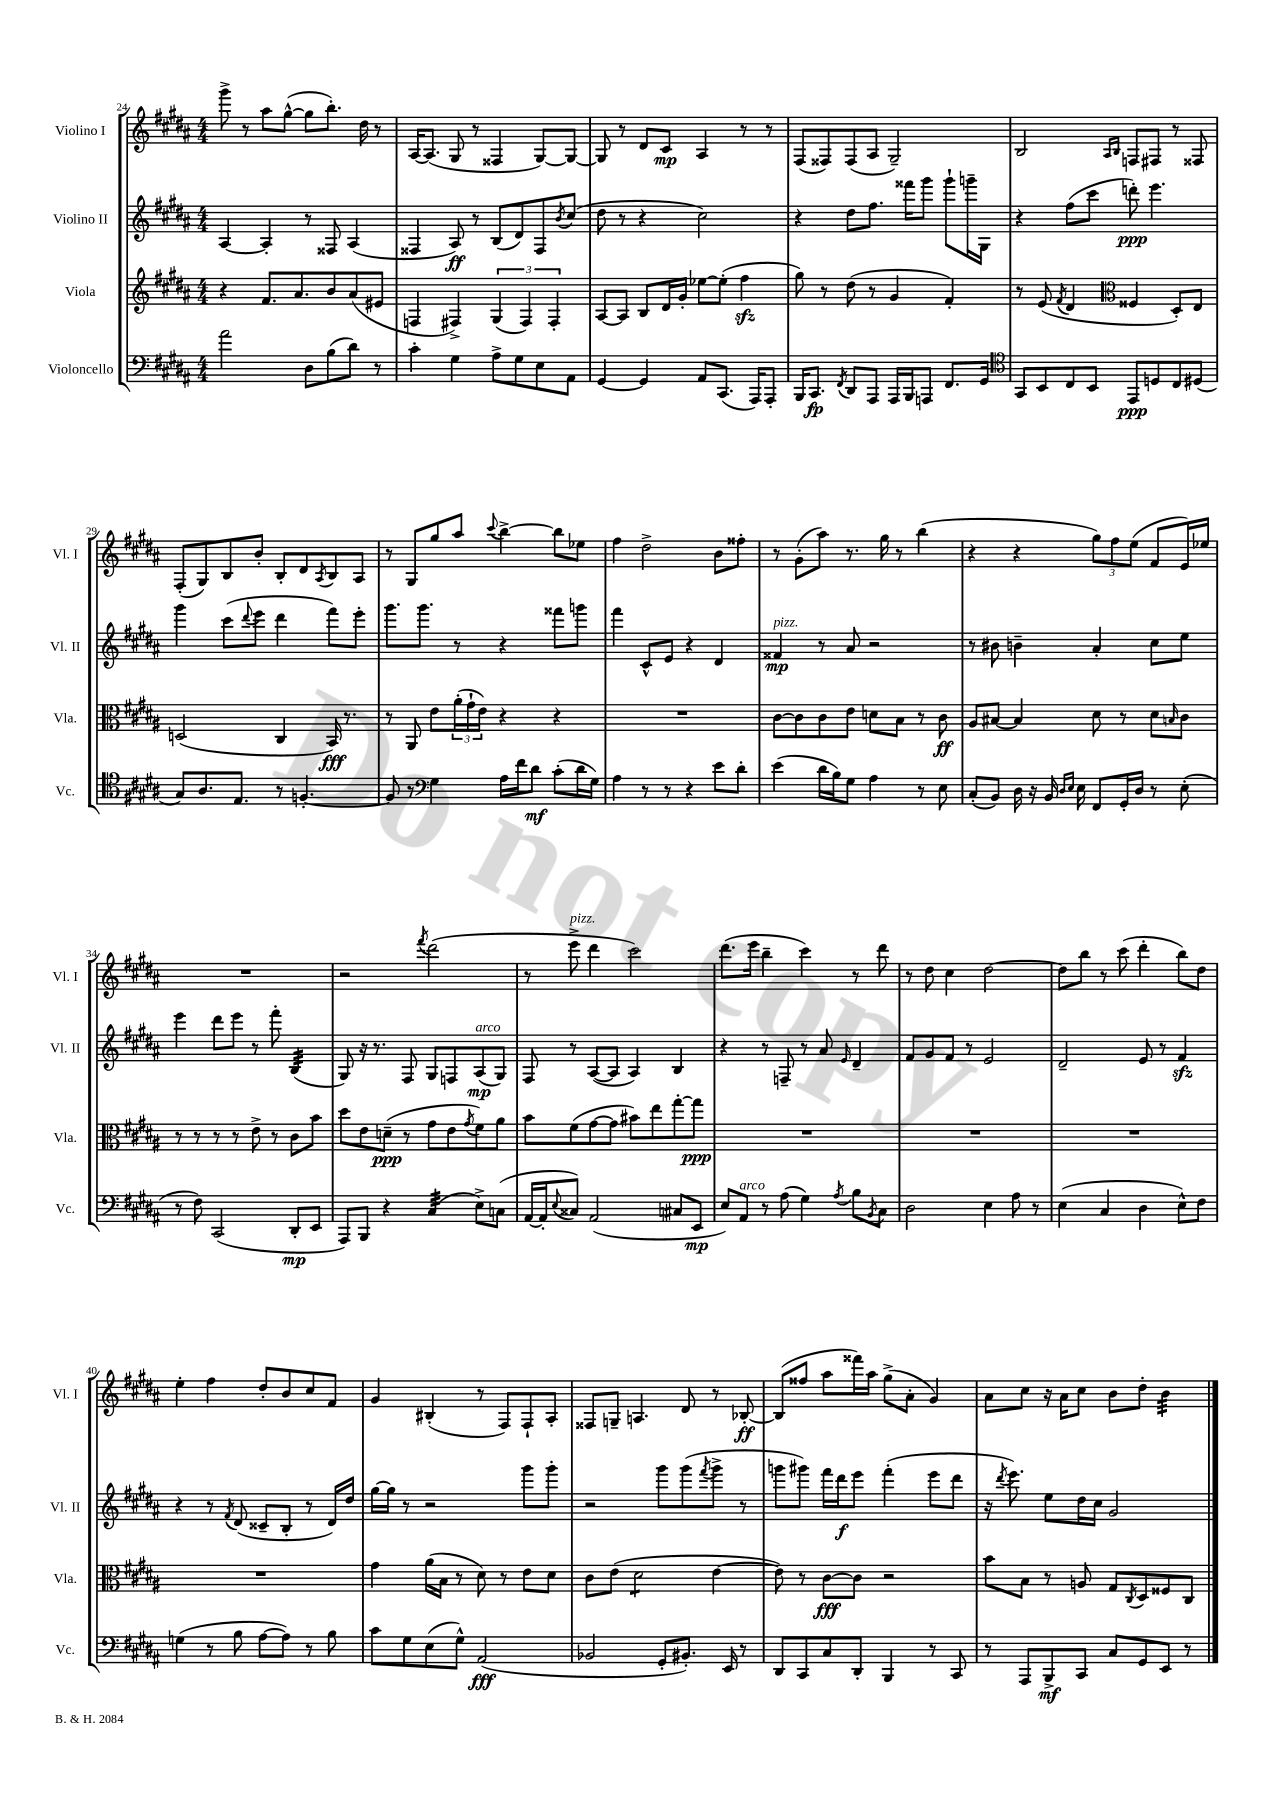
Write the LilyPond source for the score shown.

<<
\new StaffGroup <<
\new Staff = "s0" \with { instrumentName = "Violino I" shortInstrumentName = "Vl. I" } {
    \clef treble \key b \major \numericTimeSignature \time 4/4
    gis'''8-> r8 ais''8 gis''8~-^( gis''8 b''8.-.) dis''16 r8 |
    ais16~ ais8.( gis8 r8 fisis4 gis8~) gis8~ |
    gis8 r8 dis'8 cis'8\mp ais4 r8 r8 |
    fis8( fisis8) fisis8( ais8 gis2--) |
    b2 \grace { ais16 b16 } f8 fis8 r8 fisis8 |
    fis8-.( gis8) b8 b'8-. b8-. dis'8 \acciaccatura { ais8 } b8 ais8 |
    r8 gis8 gis''8 ais''8 \appoggiatura { cis'''8 } b''4~-> b''8 ees''8 |
    fis''4 dis''2-> b'8 fisis''8-. |
    r8 gis'8-.( ais''8) r8. gis''16 r8 b''4( |
    r4 r4 \tuplet 3/2 { gis''8) fis''8 e''8( } fis'8 e'16) ees''16 |
    R1 |
    r2 \acciaccatura { fis'''8 } dis'''2( |
    r8 e'''8->^\markup { \italic "pizz." } dis'''4 cis'''2) |
    dis'''8.( e'''16 b''4-- cis'''4) r8 dis'''8 |
    r8 dis''8 cis''4 dis''2~ |
    dis''8 b''8 r8 cis'''8( dis'''4-. b''8) dis''8 |
    e''4-. fis''4 dis''8-. b'8 cis''8 fis'8 |
    gis'4 bis4-.( r8 fis8) fis8-! ais8-. |
    fisis8 g8-- a4. dis'8 r8 bes8~-.\ff |
    bes8( fisis''8 ais''8 fisis'''16) ais''16 gis''8->( ais'8-. gis'4) |
    ais'8 cis''8 r16 ais'16 cis''8 b'8 dis''8-. b'4:32 \bar "|." |
}
\new Staff = "s1" \with { instrumentName = "Violino II" shortInstrumentName = "Vl. II" } {
    \clef treble \key b \major \numericTimeSignature \time 4/4
    ais4~ ais4-. r8 fisis8 ais4( |
    fisis4 ais8\ff) r8 b8( dis'8) fisis8 \acciaccatura { b'8 } cis''8( |
    dis''8 r8 r4 cis''2) |
    r4 dis''8 fis''8. fisis'''16 gis'''8 gis'''8-! g'''16-- gis16 |
    r4 fis''8( cis'''8 d'''8-.\ppp) e'''4. |
    gis'''4 cis'''8( \appoggiatura { dis'''8 } e'''8 dis'''4 fis'''8) e'''8-. |
    gis'''8. gis'''8. r8 r4 fisis'''8 g'''8 |
    fis'''4 cis'8-^ e'8 r4 dis'4 |
    fisis'4\mp^\markup { \italic "pizz." } r8 ais'8 r2 |
    r8 bis'8 b'4-- ais'4-. cis''8 e''8 |
    e'''4 dis'''8 e'''8 r8 fis'''8-. b4:32( |
    gis8) r16 r8. fis8 gis8 f8 ais8\mp^\markup { \italic "arco" }( gis8) |
    fis8 r8 ais8~( ais8 ais4) b4 |
    r4 r8 f8-- r8 ais'8 \grace { e'16 } dis'4-- |
    fis'8 gis'8 fis'8 r8 e'2 |
    dis'2-- e'8 r8 fis'4\sfz |
    r4 r8 \acciaccatura { fis'8 } dis'8( cisis'8-- b8-. r8 dis'16) dis''16 |
    gis''16~ gis''16 r8 r2 gis'''8 gis'''8-. |
    r2 gis'''8 gis'''8( \acciaccatura { fis'''8 } gis'''8-> r8 |
    g'''8 gis'''8) fis'''16 dis'''16\f e'''8 fis'''4-.( e'''8 dis'''8 |
    r16 \acciaccatura { dis'''8 } e'''8.) e''8 dis''16 cis''16 gis'2 \bar "|." |
}
\new Staff = "s2" \with { instrumentName = "Viola" shortInstrumentName = "Vla." } {
    \clef treble \key b \major \numericTimeSignature \time 4/4
    r4 fis'8. ais'8. b'8 ais'8( eis'8 |
    f4 fis4->) \tuplet 3/2 { gis4( fis4) fis4-. } |
    ais8~ ais8 b8 dis'16 gis'16-. ees''8~ ees''8-.( fis''4\sfz |
    gis''8) r8 dis''8( r8 gis'4 fis'4-.) |
    r8 e'8( \acciaccatura { fis'8 } dis'4 \clef alto fisis4 dis8-.) e8 |
    d2( cis4 b,16\fff) r8. |
    r8 ais,8 e'8 \tuplet 3/2 { ais'16-.( gis'16-! e'16) } r4 r4 |
    R1 |
    cis'8~ cis'8 cis'8 e'8 d'8 b8 r8 cis'8\ff |
    ais8 bis8~ bis4 dis'8 r8 dis'8 \grace { b16 } cis'8 |
    r8 r8 r8 r8 e'8-> r8 cis'8 b'8 |
    dis''8 e'8 d'8--\ppp( r8 gis'8 e'8 \acciaccatura { gis'8 } fis'8) ais'8 |
    b'8 fis'8( gis'8~ gis'8 bis'8) e''8 gis''8~-. gis''8\ppp |
    R1 |
    R1 |
    R1 |
    R1 |
    gis'4 ais'16( b16 r8 dis'8) r8 e'8 dis'8 |
    cis'8 e'8( dis'2:8 e'4~ |
    e'8) r8 cis'8~\fff cis'8 r2 |
    b'8 b8 r8 a8 gis8 \acciaccatura { cis8 } dis8 fisis8 cis8 \bar "|." |
}
\new Staff = "s3" \with { instrumentName = "Violoncello" shortInstrumentName = "Vc." } {
    \clef bass \key b \major \numericTimeSignature \time 4/4
    ais'2 dis8 b8( dis'8) r8 |
    cis'4-. gis4 ais8-> gis8 e8 ais,8 |
    gis,4~ gis,4 ais,8 cis,8.( ais,,16) ais,,8-. |
    b,,16 cis,8.\fp \acciaccatura { fis,8 } dis,8 ais,,8 ais,,16 b,,16 a,,8 fis,8. gis,16 |
    \clef tenor gis,8 b,8 cis8 b,8 e,8\ppp d8 cis8 dis8( |
    gis8) ais8. e8. r8 f4.~-. |
    f8 r8 \clef bass gis4 ais16 fis'16 dis'8\mf cis'8-.( dis'16 gis16) |
    ais4 r8 r8 r4 e'8 dis'8-. |
    e'4( dis'16 b16) gis8 ais4 r8 e8 |
    cis8-.( b,8) dis16 r16 b,16 \grace { dis16 e16 } e16 fis,8 gis,16-. dis16 r8 e8-.( |
    r8 fis8) cis,2( dis,8-.\mp e,8 |
    ais,,8) b,,8 r4 cis4:32( e8->) c8( |
    ais,16~ ais,16-. \appoggiatura { e8 } cisis8) ais,2( cis8 e,8\mp |
    e8) ais,8^\markup { \italic "arco" } r8 ais8( gis4) \acciaccatura { ais8 } b8 \acciaccatura { b,8 } cis8 |
    dis2 e4 ais8 r8 |
    e4( cis4 dis4 e8-^) fis8 |
    g4( r8 b8 ais8~ ais8) r8 b8 |
    cis'8 gis8 e8( gis8-^) ais,2\fff( |
    bes,2 gis,8-. bis,8.-.) e,16 r8 |
    dis,8 cis,8 cis8 dis,8-. b,,4 r8 cis,8 |
    r8 ais,,8 b,,8->\mf cis,8 cis8 gis,8 e,8 r8 \bar "|." |
}
>>
>>
\layout { \context { \Score currentBarNumber = #24 } }
